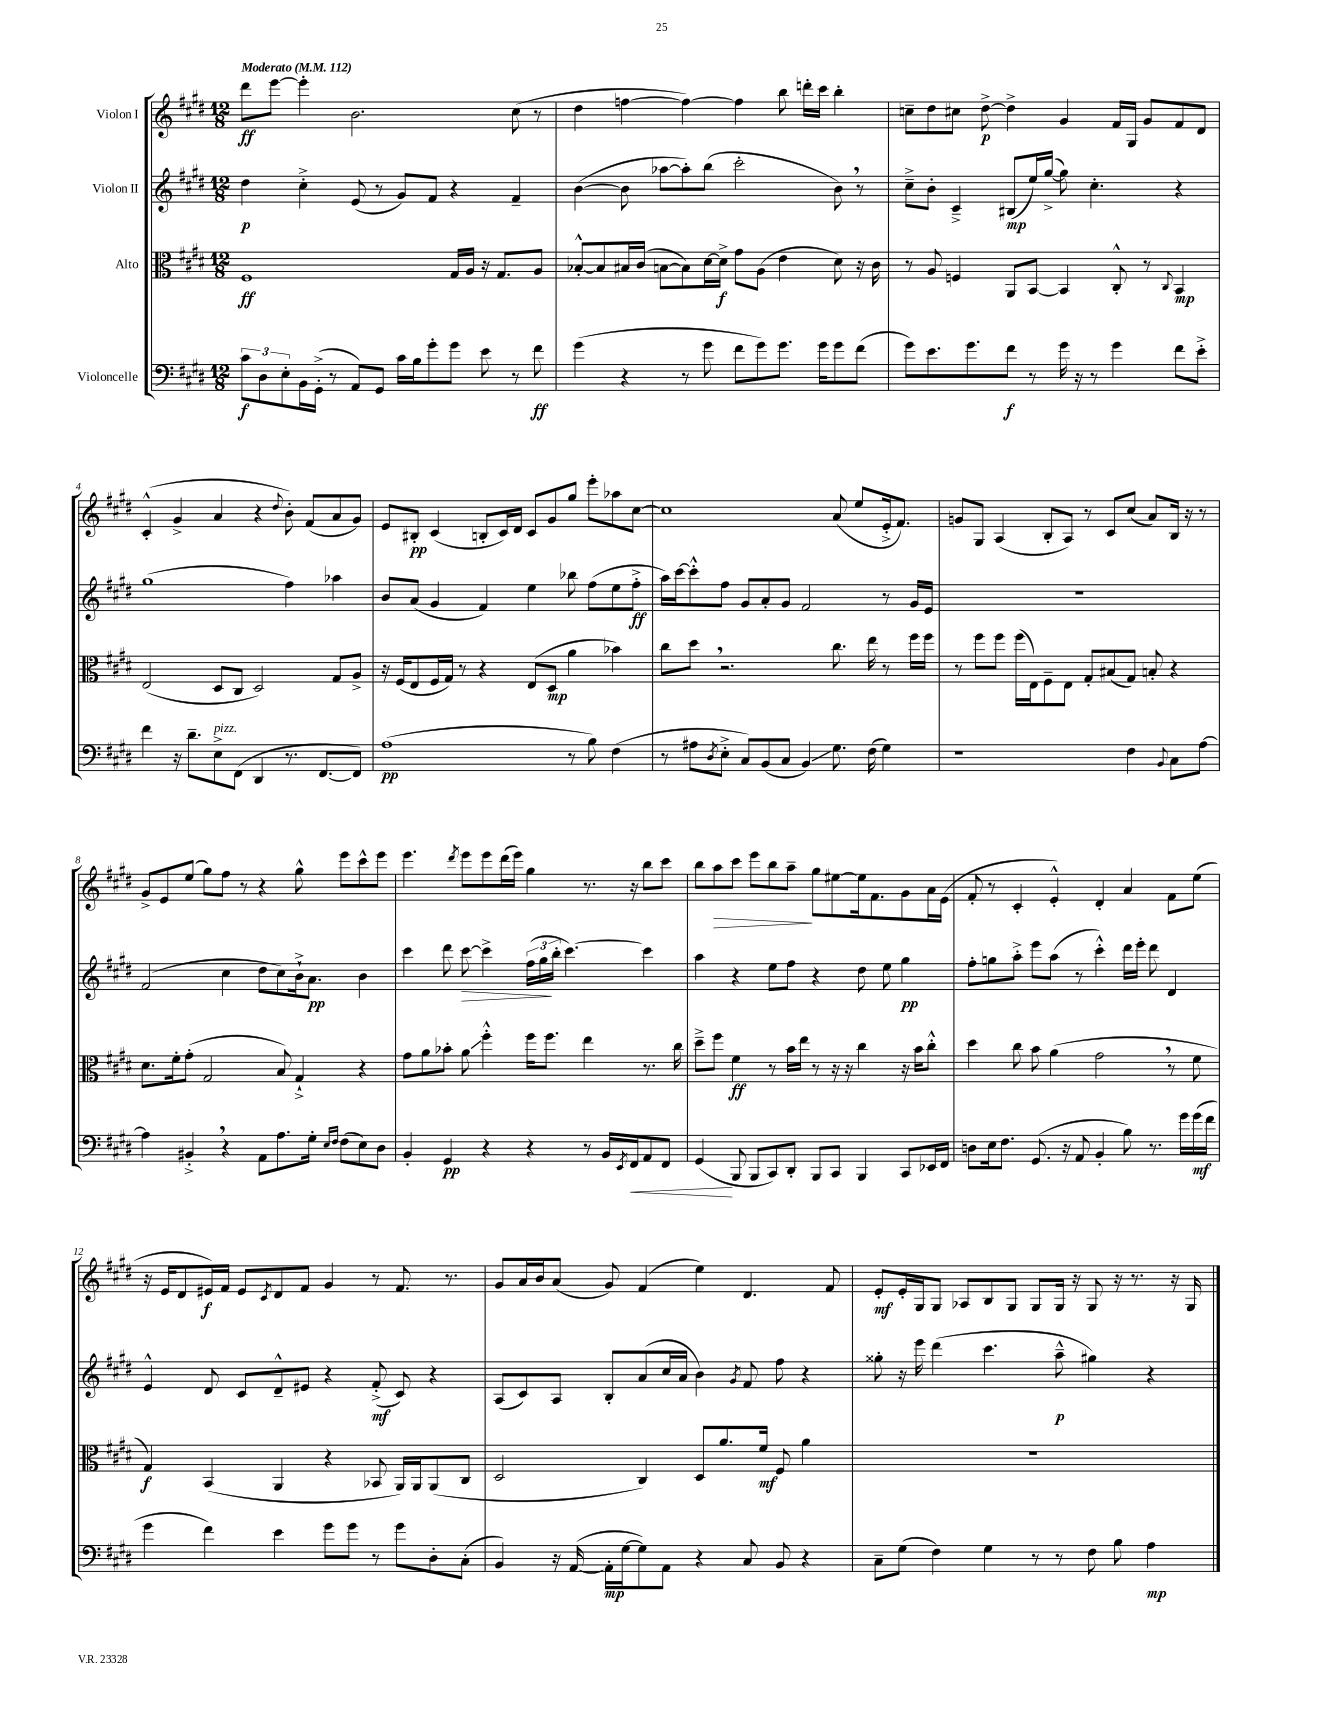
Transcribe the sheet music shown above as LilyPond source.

<<
\new StaffGroup <<
\new Staff = "s0" \with { instrumentName = "Violon I" } {
    \clef treble \key e \major \numericTimeSignature \time 12/8 \tempo "Moderato" 4 = 112
    dis'''8\ff e'''8~ e'''4-. b'2. cis''8( r8 |
    dis''4 f''4~ f''4~) f''4 b''8 d'''16-. cis'''16 b''4-. |
    c''8-- dis''8 cis''8 dis''8~->\p dis''4-> gis'4 fis'16 gis16 gis'8 fis'8 dis'8 |
    cis'4-.-^( gis'4-> a'4 r4 \appoggiatura { dis''8 } b'8-.) fis'8( a'8 gis'8) |
    e'8 bis8-.\pp cis'4( b8-. cis'16) dis'16 cis'8 gis'8 gis''8 e'''8-. aes''8 cis''8~ |
    cis''1 a'8( e''8 e'16-.-> fis'8.) |
    g'8 gis8 a4( b8-. a8) r8 cis'8 cis''8( a'8) b16 r16 r8 |
    gis'8-> e'8 e''8( gis''8) fis''8 r8 r4 gis''8-^ e'''8 cis'''8-^ e'''8 |
    e'''4. \acciaccatura { dis'''8 } e'''8 e'''8 dis'''16( e'''16) gis''4 r8. r16 b''8 cis'''8 |
    b''8 a''8\> cis'''8 e'''8 b''8 a''8--\! gis''8 eis''8~ eis''16 fis'8. gis'8 a'16 e'16( |
    fis'8-. r8 cis'4-. e'4-.-^) dis'4-. a'4 fis'8 e''8( |
    r16 e'16 dis'8 eis'16\f) fis'16 eis'8 \acciaccatura { cis'8 } dis'8 fis'8 gis'4 r8 fis'8. r8. |
    gis'8 a'16 b'16 a'8( gis'8) fis'4( e''4) dis'4. fis'8 |
    e'8-.\mf e'16-. gis16 gis8 aes8 b8 gis8 gis8 gis16 r16 gis8 r16 r8. r16 gis16 \bar "|." |
}
\new Staff = "s1" \with { instrumentName = "Violon II" } {
    \clef treble \key e \major \numericTimeSignature \time 12/8
    dis''4\p cis''4-.-> e'8( r8 gis'8) fis'8 r4 fis'4-- |
    b'4~( b'8 aes''8~ aes''8-.) b''8( cis'''2-. b'8) \breathe r8 |
    cis''8---> b'8-. cis'4---> bis8\mp( e''16) gis''16~->( gis''8) cis''4.-. r4 |
    gis''1( fis''4) aes''4 |
    b'8 a'8( gis'4 fis'4) e''4 bes''8 fis''8( e''8 fis''8-.->\ff |
    a''16) cis'''16~ cis'''8-.-^ fis''8 gis'8 a'8-. gis'8 fis'2 r8 gis'16 e'16 |
    R1. |
    fis'2( cis''4 dis''8 cis''8) b'16-!-> a'8.\pp b'4 |
    cis'''4 dis'''8 cis'''8~\> cis'''4-> \tuplet 3/2 { fis''16( gis''16\! b''16-. } cis'''4.~) cis'''4 |
    a''4 r4 e''8 fis''8 r4 dis''8 e''8 gis''4\pp |
    fis''8-. g''8 a''8-.-> e'''8 a''8( r8 cis'''4-.-^) dis'''16 e'''16-. dis'''8 dis'4 |
    e'4-^ dis'8 cis'8 dis'8---^ eis'8 r4 fis'8-.->\mf( cis'8) r4 |
    a8( cis'8) a8 b8-. a'8( cis''16 a'16 b'4) \acciaccatura { gis'8 } fis'8 fis''8 r4 |
    gisis''8-. r16 e'''16 dis'''4( cis'''4. a''8---^\p gis''4) r4 \bar "|." |
}
\new Staff = "s2" \with { instrumentName = "Alto" } {
    \clef alto \key e \major \numericTimeSignature \time 12/8
    fis1\ff gis16 a16 r16 gis8. a8 |
    bes8~-.-^ bes8 bis16 cis'16( b8~ b8) dis'16~ dis'16->\f gis'8 a8( e'4 dis'8) r16 cis'16 |
    r8 a8 f4 a,8 b,8~ b,4 cis8-.-^ r8 \appoggiatura { cis8 } b,4\mp |
    e2( dis8 cis8 dis2) gis8 a8-> |
    r16 fis16( e8 fis16 gis16) r8 r4 e8( dis8\mp a'4 bes'4) |
    cis''8 dis''8 \breathe r2. cis''8. e''16 r8 fis''16 fis''16 |
    r8 fis''8 fis''8 fis''16( e16) fis8-- e8 gis8-. bis8( gis8) b8-. r4 |
    dis'8. fis'16-. gis'8-.( gis2 b8) gis4-!-> r4 |
    gis'8 a'8 bes'8-. a'8\glissando fis''4-.-^ fis''16 fis''8. e''4 r8. cis''16 |
    dis''8---> fis''8 fis'4\ff r8 b'16 e''16 r8 r16 r16 cis''4 r16 b'16 cis''8-.-^ |
    dis''4 cis''8 b'8 a'4( gis'2 \breathe r8 fis'8 |
    gis4\f) b,4( a,4 r4 bes,8 a,16) a,16 a,8( cis8 |
    dis2 cis4) dis8 a'8. fis'16\mf fis8 a'4 |
    R1. \bar "|." |
}
\new Staff = "s3" \with { instrumentName = "Violoncelle" } {
    \clef bass \key e \major \numericTimeSignature \time 12/8
    \tuplet 3/2 { cis'8\f dis8 e8-. } b,16 gis,16-.->( r8 a,8) gis,8 cis'16 b16 gis'8-. gis'8 e'8 r8 fis'8\ff |
    gis'4( r4 r8 gis'8 fis'8 gis'8) gis'8. gis'16 gis'8 fis'8( |
    gis'8) e'8. gis'8. fis'8\f r8 gis'16 r16 r8 gis'4 fis'8 e'8-.-> |
    fis'4 r16 dis'8.-- e8->^\markup { \italic "pizz." } fis,8( dis,4 r8. fis,8.~ fis,8) |
    a1\pp( r8 b8) fis4( |
    r8 ais8 \acciaccatura { dis8 } e8-.-> cis8) b,8( cis8 b,4\glissando) gis8. fis16( gis4) |
    r1 fis4 \appoggiatura { b,8 } cis8 a8~ |
    a4 bis,4-.-> \breathe r4 a,8 a8. gis16-. \grace { e16 fis16 } fis8( e8) dis8 |
    b,4-. gis,4\pp r4 r4 r8 b,16 \acciaccatura { e,8 } fis,16\< a,8 fis,8 |
    gis,4\!( b,,8 b,,8 cis,8) dis,8-. b,,8 cis,8 b,,4 cis,8 ees,16 fis,16 |
    d8 e16 fis8. gis,8.( r16 a,8 b,4-. b8) r8. gis'16 gis'16\mf( fis'16 |
    gis'4 fis'4) e'4 gis'8 gis'8 r8 gis'8 dis8-. cis8-.( |
    b,4) r16 a,16~( a,16-.\mp gis16~ gis8) a,8 r4 cis8 b,8 r4 |
    cis8-- gis8( fis4) gis4 r8 r8 fis8 b8 a4\mp \bar "|." |
}
>>
>>
